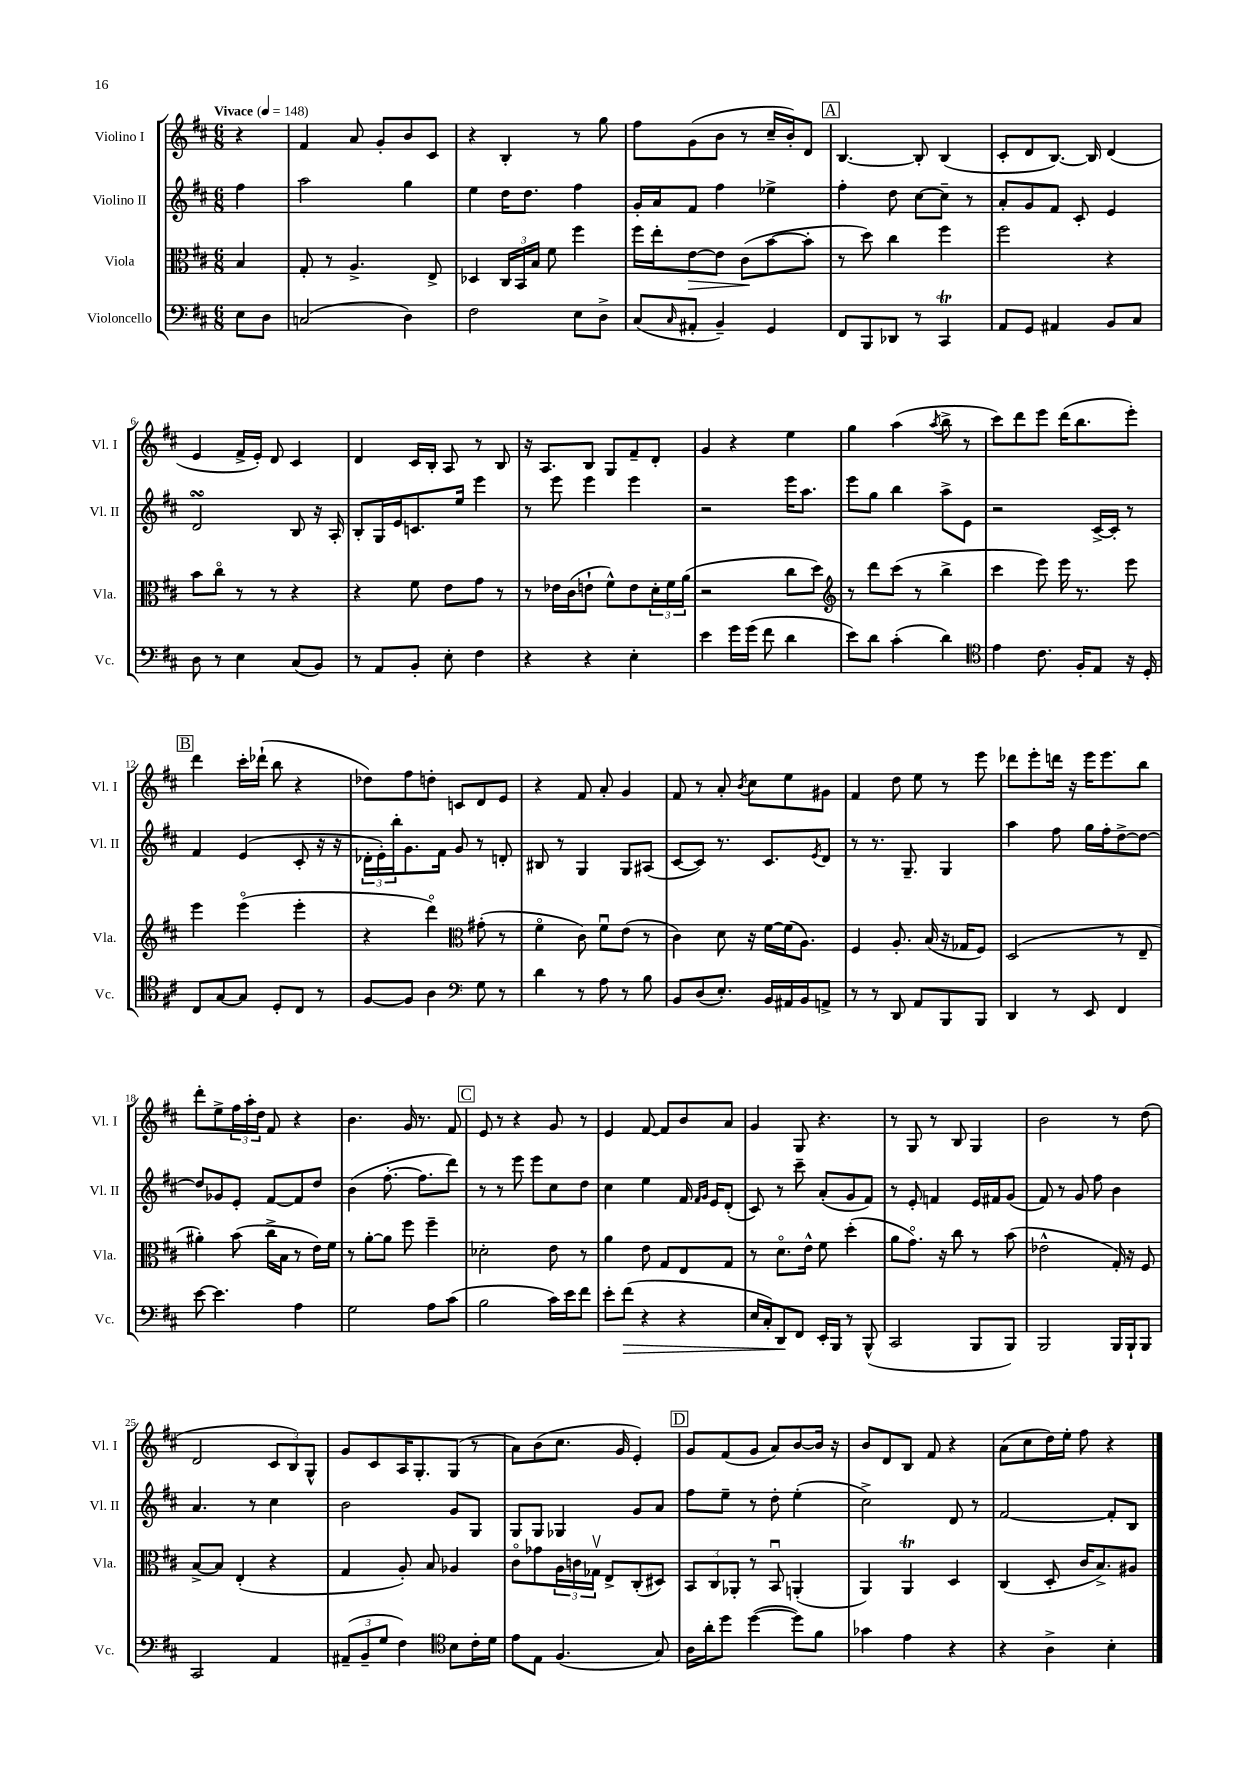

**kern	**kern	**kern	**kern
*staff4	*staff3	*staff2	*staff1
*clefF4	*clefC3	*clefG2	*clefG2
*k[f#c#]	*k[f#c#]	*k[f#c#]	*k[f#c#]
*M6/8	*M6/8	*M6/8	*M6/8
*MM148	*MM148	*MM148	*MM148
8E\L	4B/	4ff#\	4r
8D\J	.	.	.
=	=	=	=
(2C/	8G'/	2aa\	4f#/
.	8r	.	.
.	4.A^/	.	8a/
.	.	.	8g'/L
4D\)	.	4gg\	8b/
.	8E^/	.	8c#/J
=	=	=	=
2F#\	4D-/	4ee\	4r
.	24C#/LL	16dd\LK	4B'/
.	24BB/	.	.
.	.	8.dd\J	.
.	24B/JJ	.	.
.	8f#\	.	.
8E\L	4ff#\	4ff#\	8r
8D^\J	.	.	8gg\
=	=	=	=
(8C#/L	16ff#\LL	16g'/LL	8ff#\L
.	16ee'\J	16a/J	.
16qqC#/	.	.	.
8AA#'/J	[8e\	8f#/J	(8g\
4BB~/)	8e\]J	4ff#\	8b\J
.	(8c#\L	.	8r
4GG/	[8b\	4ee-^\	16cc#~/LL
.	.	.	16b'/J)
.	8b'\]J	.	8d/J
=	=	=	=
8FF#/L	8r	4ff#'\	[4.B/
8BBB/	8dd\)	.	.
8DD-/J	4cc#\	8dd\	.
8r	.	[8cc#\L	8B'/]
4CC#/	4ff#\	8cc#~\]J	(4B/
.	.	8r	.
=	=	=	=
8AA/L	2ff#\	8a'/L	8c#'/L
8GG/J	.	8g/	8d/
4AA#/	.	8f#/J	[8.B/J)
.	.	8c#'/	.
.	.	.	16B/]
8BB/L	4r	4e/	(4d/
8C#/J	.	.	.
=	=	=	=
8D\	8b\L	2d/	4e/
8r	8cc#o\J	.	.
4E\	8r	.	16f#^/LL
.	.	.	16e'/JJ)
.	8r	.	8d/
(8C#/L	4r	8B/	4c#/
8BB/J)	.	16r	.
.	.	16A'/	.
=	=	=	=
8r	4r	8B'/L	4d/
8AA/L	.	16G/L	.
.	.	16e/J	.
8BB'/J	8f#\	8.c/	16c#/LL
.	.	.	16B'/JJ
8E'\	8e\L	.	8A/
.	.	16ee/Jk	.
4F#\	8g\J	4eee\	8r
.	8r	.	8B/
=	=	=	=
4r	8r	8r	16r
.	.	.	8.A/L
.	16e-\LL	8eee\	.
.	(16c#\J	.	.
4r	8e`\J	4eee\	8B/J
.	8f#^^\L)	.	8G/L
4E'\	8e\	4eee\	8f#~/
.	24d'\L	.	8d'/J
.	24f#\	.	.
.	(24a\JJ	.	.
=	=	=	=
4e\	2r	2r	4g/
16g\LL	.	.	4r
(16g\JJ	.	.	.
8f#\	.	.	.
4d\	8cc#\L	16eee\LK	4ee\
.	.	8.aa\J	.
.	8dd\J)	.	.
=	=	=	=
*	*clefG2	*	*
8e\L)	8r	8eee\L	4gg\
8d\J	8ddd\L	8gg\J	.
(4c#'\	(8ccc#\J	4bb\	(4aa\
.	8r	.	.
.	.	.	8qaa/
4d\)	4bb^\	8aa^\L	8bb^\
.	.	8e\J	8r
=	=	=	=
*clefC4	*	*	*
4e\	4ccc#\	2r	8ccc#\L)
.	.	.	8ddd\
8.c#\	8eee\)	.	8eee\J
.	16eee\	.	(16ddd\LK
16F#'/LK	8.r	.	8.bb\
8E/J	.	[16c#^/LL	.
.	.	16c#'/]JJ	.
16r	8eee\	8r	8eee'\J)
16D'/	.	.	.
=	=	=	=
8C#/L	4eee\	4f#/	4ddd\
[8G/	.	.	.
8G/]J	(4eeeo\	(4e/	16ccc#'\LL
.	.	.	(16ddd-`\JJ
8D'/L	.	.	8bb\
8C#/J	4eee'\	8c#'/	4r
8r	.	16r	.
.	.	16r	.
=	=	=	=
[8F#/L	4r	24d-'\LL	8dd-\L)
.	.	24e'\)	.
.	.	24bb'\J	.
8F#/]J	.	8.g\	8ff#\
4A\	4dddo\)	.	8dd'\J
.	.	16f#\Jk	.
.	.	8g/	8c/L
*clefF4	*clefC3	*	*
8G\	(8g#'\	8r	8d/
8r	8r	8d'/	8e/J
=	=	=	=
4d\	4f#o\	8B#/	4r
.	.	8r	.
8r	8c#\)	4G/	8f#/
8A\	8f#u\L	.	8a'/
8r	(8e\J	8G/L	4g/
8B\	8r	(8A#/J	.
=	=	=	=
8BB/L	4c#\)	[8c#/L	8f#/
(8D/	.	8c#/]J)	8r
8.E'/J)	8d\	8.r	8a'/
.	.	.	8qb/
.	16r	.	8cc#\L
16BB/LL	[16f#\LL	8.c#/L	.
16AA#/	(16f#\]J	.	8ee\
16BB/J	8.A\J)	.	.
.	.	8qe/	.
8AA^/J	.	8d/J	8g#\J
=	=	=	=
8r	4F#/	8r	4f#/
8r	.	8.r	.
8DD/	8.A'/	.	8dd\
.	.	8.G~/	.
8AA/L	.	.	8ee\
.	(16B/	.	.
8BBB/	16r	4G/	8r
.	16G-/LK	.	.
8BBB/J	8F#/J)	.	8eee\
=	=	=	=
4DD/	(2D/	4aa\	8ddd-\L
.	.	.	8eee'\
8r	.	8ff#\	16ddd\Jk
.	.	.	16r
8EE/	.	16gg\LL	16eee\LK
.	.	16ff#'\J	8.eee\
4FF#/	8r	[8dd^\	.
.	8E~/	8dd\_J	8bb\J
=	=	=	=
[8e\	4a#'\)	8dd/]L	8ddd'\L
4.e\]	.	8g-/	8ee^\
.	(8b\	8e'/J	24ff#\L
.	.	.	24aa'\
.	.	.	24dd\JJ
.	16cc#^\LL	[8f#/L	8f#/
.	16B\JJ	.	.
4A\	8r	8f#/]	4r
.	16e\LL)	8dd/J	.
.	16f#\JJ	.	.
=	=	=	=
2G\	8r	(4b\	4.b\
.	[8a'\L	.	.
.	8a\]J	[8.ff#'\	.
.	8ff#\	.	16g/
.	.	8.ff#\]L	8.r
8A\L	4ff#~\	.	.
(8c#\J	.	8ddd\J)	8f#/
=	=	=	=
2B\	2d-'\	8r	8e/
.	.	8r	8r
.	.	8eee\	4r
.	.	8eee\L	.
16c#\LL)	8e\	8cc#\	8g/
16e\J	.	.	.
8f#\J	8r	8dd\J	8r
=	=	=	=
8e'\L	4a\	4cc#\	4e/
(8f#\J	.	.	.
4r	8e\	4ee\	[8f#/
.	8G/L	.	8f#/]L
4r	8E/	16f#/	8b/
.	.	16qqf#/LL	.
.	.	16qqg/JJ	.
.	.	16e/LK	.
.	8G/J	(8d'/J	8a/J
=	=	=	=
16E/LL	8r	8c#/)	4g/
16C#'/J)	.	.	.
8DD/	8.do\L	8r	.
8FF#/J	.	8ccc#~\	8G/
.	16e^^\Jk	.	.
16EE'/LL	8f#\	(8a'/L	4.r
16BBB/JJ	.	.	.
8r	(4dd'\	8g/	.
(8BBB^^/	.	8f#/J)	.
=	=	=	=
2CC#/	8a\L	8r	8r
.	8.go\J)	8e'/	8G/
.	.	4f/	8r
.	16r	.	.
.	8cc#\	.	8B/
8BBB/L	8r	16e/LL	4G/
.	.	16f#/J	.
8BBB/J)	(8b\	(8g/J	.
=	=	=	=
2BBB/	2e-^^\	8f#/)	2b\
.	.	8r	.
.	.	8g/	.
.	.	8ff#\	.
16BBB/LL	16G'/)	4b\	8r
16BBB`/J	16r	.	.
8BBB/J	8F#/	.	(8dd\
=	=	=	=
2CC#/	[8B^/L	4.a/	2d/
.	8B/]J	.	.
.	(4E'/	.	.
.	.	8r	.
4AA/	4r	4cc#\	12c#/L
.	.	.	12B/)
.	.	.	12G^^/J
=	=	=	=
(12AA#~/L	4G/	2b\	8g/L
12BB~/	.	.	.
.	.	.	8c#/
12G/J	.	.	.
4F#\)	8A'/)	.	16A/K
.	.	.	8.G'/
.	8B/	.	.
*clefC4	*	*	*
8B\L	4A-/	8g/L	(8G/J
16c#'\L	.	8G/J	8r
16d\JJ	.	.	.
=	=	=	=
8e\L	8c#o\L	8G/L	8a\L)
8E\J	8g-\	8G/J	(8b\
(4.F#/	24A\L	4G-/	8.cc#\J
.	24c\	.	.
.	24G-v\JJ	.	.
.	8E^/L	.	.
.	.	.	16g/
.	(8C#'/	8g/L	4e'/)
8G/)	8D#/J)	8a/J	.
=	=	=	=
16A\LL	12BB/L	8ff#\L	8g/L
16a'\J	.	.	.
.	12C#/	.	.
8dd\J	.	8ee~\J	(8f#/
.	12AA-'/J	.	.
([4dd\	8r	8r	8g/J
.	8BBu/	8dd'\	8a/L)
8dd\]L)	(4AA'/	(4ee'\	[8b/
8f#\J	.	.	16b/]Jk
.	.	.	16r
=	=	=	=
4g-\	4AA/)	2cc#^\)	8b/L
.	.	.	8d/
4e\	4AA/	.	8B/J
.	.	.	8f#/
4r	4D/	8d/	4r
.	.	8r	.
=	=	=	=
4r	(4C#/	[2f#/	(8a\L
.	.	.	8cc#\
4A^\	8D'/	.	16dd\L)
.	.	.	16ee'\JJ
.	16c#/LK	.	8ff#\
.	8.B^/)	.	.
4B'\	.	8f#'/]L	4r
.	8A#/J	8B/J	.
==	==	==	==
*-	*-	*-	*-
